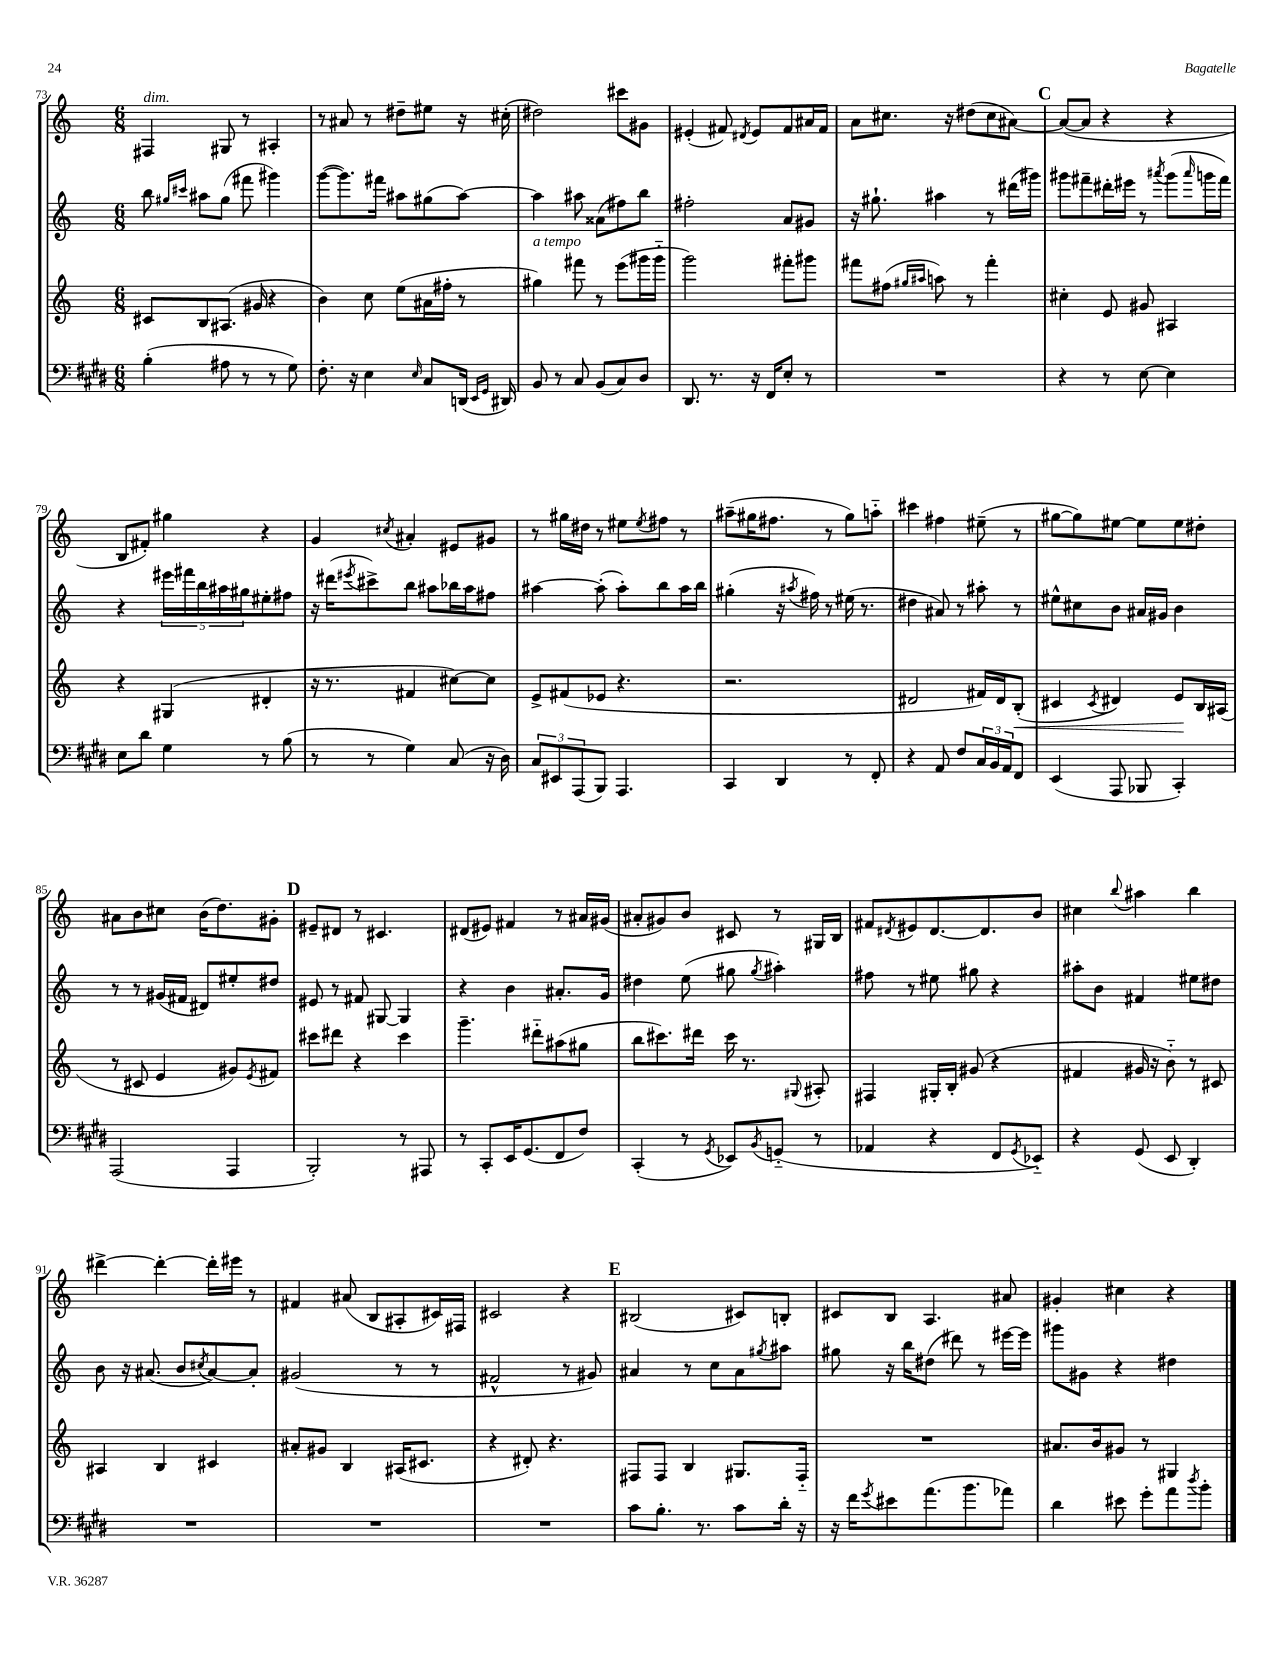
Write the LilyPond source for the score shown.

<<
\new StaffGroup <<
\new Staff = "s0" {
    \clef treble \key c \major \numericTimeSignature \time 6/8
    fis4^\markup { \italic "dim." } gis8 r8 ais4-. |
    r8 ais'8 r8 dis''8-- eis''8 r16 cis''16-.( |
    dis''2) cis'''8 gis'8 |
    eis'4-.( fis'8) \acciaccatura { dis'8 } eis'8 fis'8 ais'16 fis'16 |
    a'8 cis''8. r16 dis''8( cis''8 ais'8~) |
    \mark \markup { \bold "C" } ais'8~( ais'8 r4 r4 |
    b8 fis'8-.) gis''4 r4 |
    g'4 \acciaccatura { cis''8 } ais'4-. eis'8 gis'8 |
    r8 gis''16 dis''16 r8 eis''8 \acciaccatura { eis''8 } fis''8 r8 |
    ais''8--( gis''16 fis''8. r8 gis''8) a''8-_ |
    cis'''4 fis''4 eis''8--( r8 |
    gis''8~ gis''8) eis''8~ eis''8 eis''8 dis''8-. |
    ais'8 b'8 cis''8 b'16( d''8.) gis'8-. |
    \mark \markup { \bold "D" } eis'8-- dis'8 r8 cis'4. |
    dis'8( eis'8) fis'4 r8 ais'16 gis'16( |
    ais'8-. gis'8) b'8 cis'8 r8 gis16 b16 |
    fis'8 \acciaccatura { dis'8 } eis'8 dis'8.~ dis'8. b'8 |
    cis''4 \appoggiatura { b''8 } ais''4 b''4 |
    dis'''4~-> dis'''4~-. dis'''16-. eis'''16 r8 |
    fis'4 ais'8( b8 ais8-. cis'16) fis16 |
    cis'2 r4 |
    \mark \markup { \bold "E" } bis2( cis'8) b8-. |
    cis'8 b8 a4. ais'8 |
    gis'4-. cis''4 r4 \bar "|." |
}
\new Staff = "s1" {
    \clef treble \key c \major \numericTimeSignature \time 6/8
    b''8 \grace { gis''16 cis'''16 } ais''8 gis''8( fis'''8 gis'''4) |
    g'''8~( g'''8.) fis'''16 ais''8 gis''8( ais''8~) |
    ais''4 ais''8 aisis'8( fis''8) b''8 |
    fis''2-. a'8 gis'8 |
    r16 gis''8.-! ais''4 r8 dis'''16( gis'''16) |
    \mark \markup { \bold "C" } gis'''8 fis'''8-- dis'''16-. eis'''16 r8 \acciaccatura { ais'''8 } gis'''8( \grace { ais'''16 } g'''16 fis'''16) |
    r4 \tuplet 5/4 { eis'''16 fis'''16 b''16 ais''16 gis''16 } eis''8-. fis''8 |
    r16 dis'''16( \acciaccatura { eis'''8 } cis'''8->) b''8 ais''8 bes''16 ais''16 fis''8 |
    ais''4~ ais''8-.( ais''8-.) b''8 ais''16 b''16 |
    gis''4-.( r16 \acciaccatura { ais''8 } fis''16) r8 eis''16( r8. |
    dis''4 ais'8) r8 ais''8-. r8 |
    eis''8-^ cis''8 b'8 ais'16 gis'16 b'4 |
    r8 r8 gis'16( fis'16 dis'8) eis''8-. dis''8 |
    \mark \markup { \bold "D" } eis'8 r8 fis'8 gis8~ gis4 |
    r4 b'4 ais'8.-. g'16 |
    dis''4 e''8( gis''8 \acciaccatura { gis''8 } ais''4-.) |
    fis''8 r8 eis''8 gis''8 r4 |
    ais''8-. b'8 fis'4 eis''8 dis''8 |
    b'8 r16 ais'8.( b'8 \acciaccatura { cis''8 } ais'8~) ais'8-. |
    gis'2( r8 r8 |
    fis'2-^ r8 gis'8) |
    \mark \markup { \bold "E" } ais'4 r8 c''8 ais'8 \acciaccatura { gis''8 } ais''8 |
    gis''8 r16 b''16 dis''8( dis'''8) r8 eis'''16~ eis'''16 |
    gis'''8 gis'8 r4 dis''4 \bar "|." |
}
\new Staff = "s2" {
    \clef treble \key c \major \numericTimeSignature \time 6/8
    cis'8 b8 ais8.( gis'16 r4 |
    b'4) c''8 e''8( ais'16 fis''16-. r8 |
    gis''4^\markup { \italic "a tempo" }) fis'''8 r8 e'''8( gis'''16 gis'''16-_ |
    g'''2) fis'''8-. gis'''8 |
    fis'''8 fis''8( \grace { gis''16 ais''16 } a''8) r8 fis'''4-. |
    \mark \markup { \bold "C" } cis''4-. e'8 gis'8 ais4 |
    r4 gis4( dis'4-. |
    r16 r8. fis'4 cis''8~) cis''8 |
    e'8-> fis'8( ees'8 r4. |
    r2. |
    dis'2 fis'16) dis'16 b8-.\<( |
    cis'4 \acciaccatura { cis'8 } dis'4) e'8\! b16 ais16( |
    r8 cis'8 e'4 gis'8) \acciaccatura { e'8 } fis'8 |
    \mark \markup { \bold "D" } cis'''8 dis'''8 r4 cis'''4 |
    g'''4.-- dis'''8-_ ais''8( gis''8 |
    b''8 cis'''8.) dis'''16 cis'''16 r8. \appoggiatura { gis8 } ais8-. |
    fis4 gis16-. b16-. gis'8( r4 |
    fis'4 gis'16 r16 b'8-_) r8 cis'8 |
    ais4 b4 cis'4 |
    ais'8-. gis'8 b4 ais16( cis'8. |
    r4 dis'8-.) r4. |
    \mark \markup { \bold "E" } fis8 fis8 b4 gis8. fis16-_ |
    R2. |
    ais'8. b'16 gis'8 r8 gis4 \bar "|." |
}
\new Staff = "s3" {
    \clef bass \key e \major \numericTimeSignature \time 6/8
    b4-.( ais8 r8 r8 gis8) |
    fis8.-. r16 e4 \grace { e16 } cis8 d,16( \grace { e,16 gis,16 } dis,16) |
    b,8 r8 cis8 b,8( cis8) dis8 |
    dis,8. r8. r16 fis,16 e8-. r8 |
    R2. |
    \mark \markup { \bold "C" } r4 r8 e8~ e4 |
    e8 dis'8 gis4 r8 b8( |
    r8 r8 gis4) cis8( r16 dis16) |
    \tuplet 3/2 { cis8 eis,8 a,,8( } b,,8) a,,4. |
    cis,4 dis,4 r8 fis,8-. |
    r4 a,8 fis8 \tuplet 3/2 { cis16 b,16 a,16 } fis,8 |
    e,4( a,,8 bes,,8 cis,4-.) |
    a,,2( a,,4 |
    \mark \markup { \bold "D" } b,,2-.) r8 ais,,8 |
    r8 cis,8-. e,16 gis,8.( fis,8 fis8) |
    cis,4-.( r8 \acciaccatura { gis,8 } ees,8) \acciaccatura { b,8 } g,8-_( r8 |
    aes,4 r4 fis,8 \acciaccatura { gis,8 } ees,8-_) |
    r4 gis,8( e,8 dis,4-.) |
    R2. |
    R2. |
    R2. |
    \mark \markup { \bold "E" } cis'8 b8.-. r8. cis'8 dis'16-. r16 |
    r16 fis'16 \acciaccatura { gis'8 } eis'8 a'8.( b'8. aes'8) |
    dis'4 eis'8 gis'8-. a'8 \acciaccatura { dis''8 } b'8-. \bar "|." |
}
>>
>>
\layout { \context { \Score currentBarNumber = #73 } }
